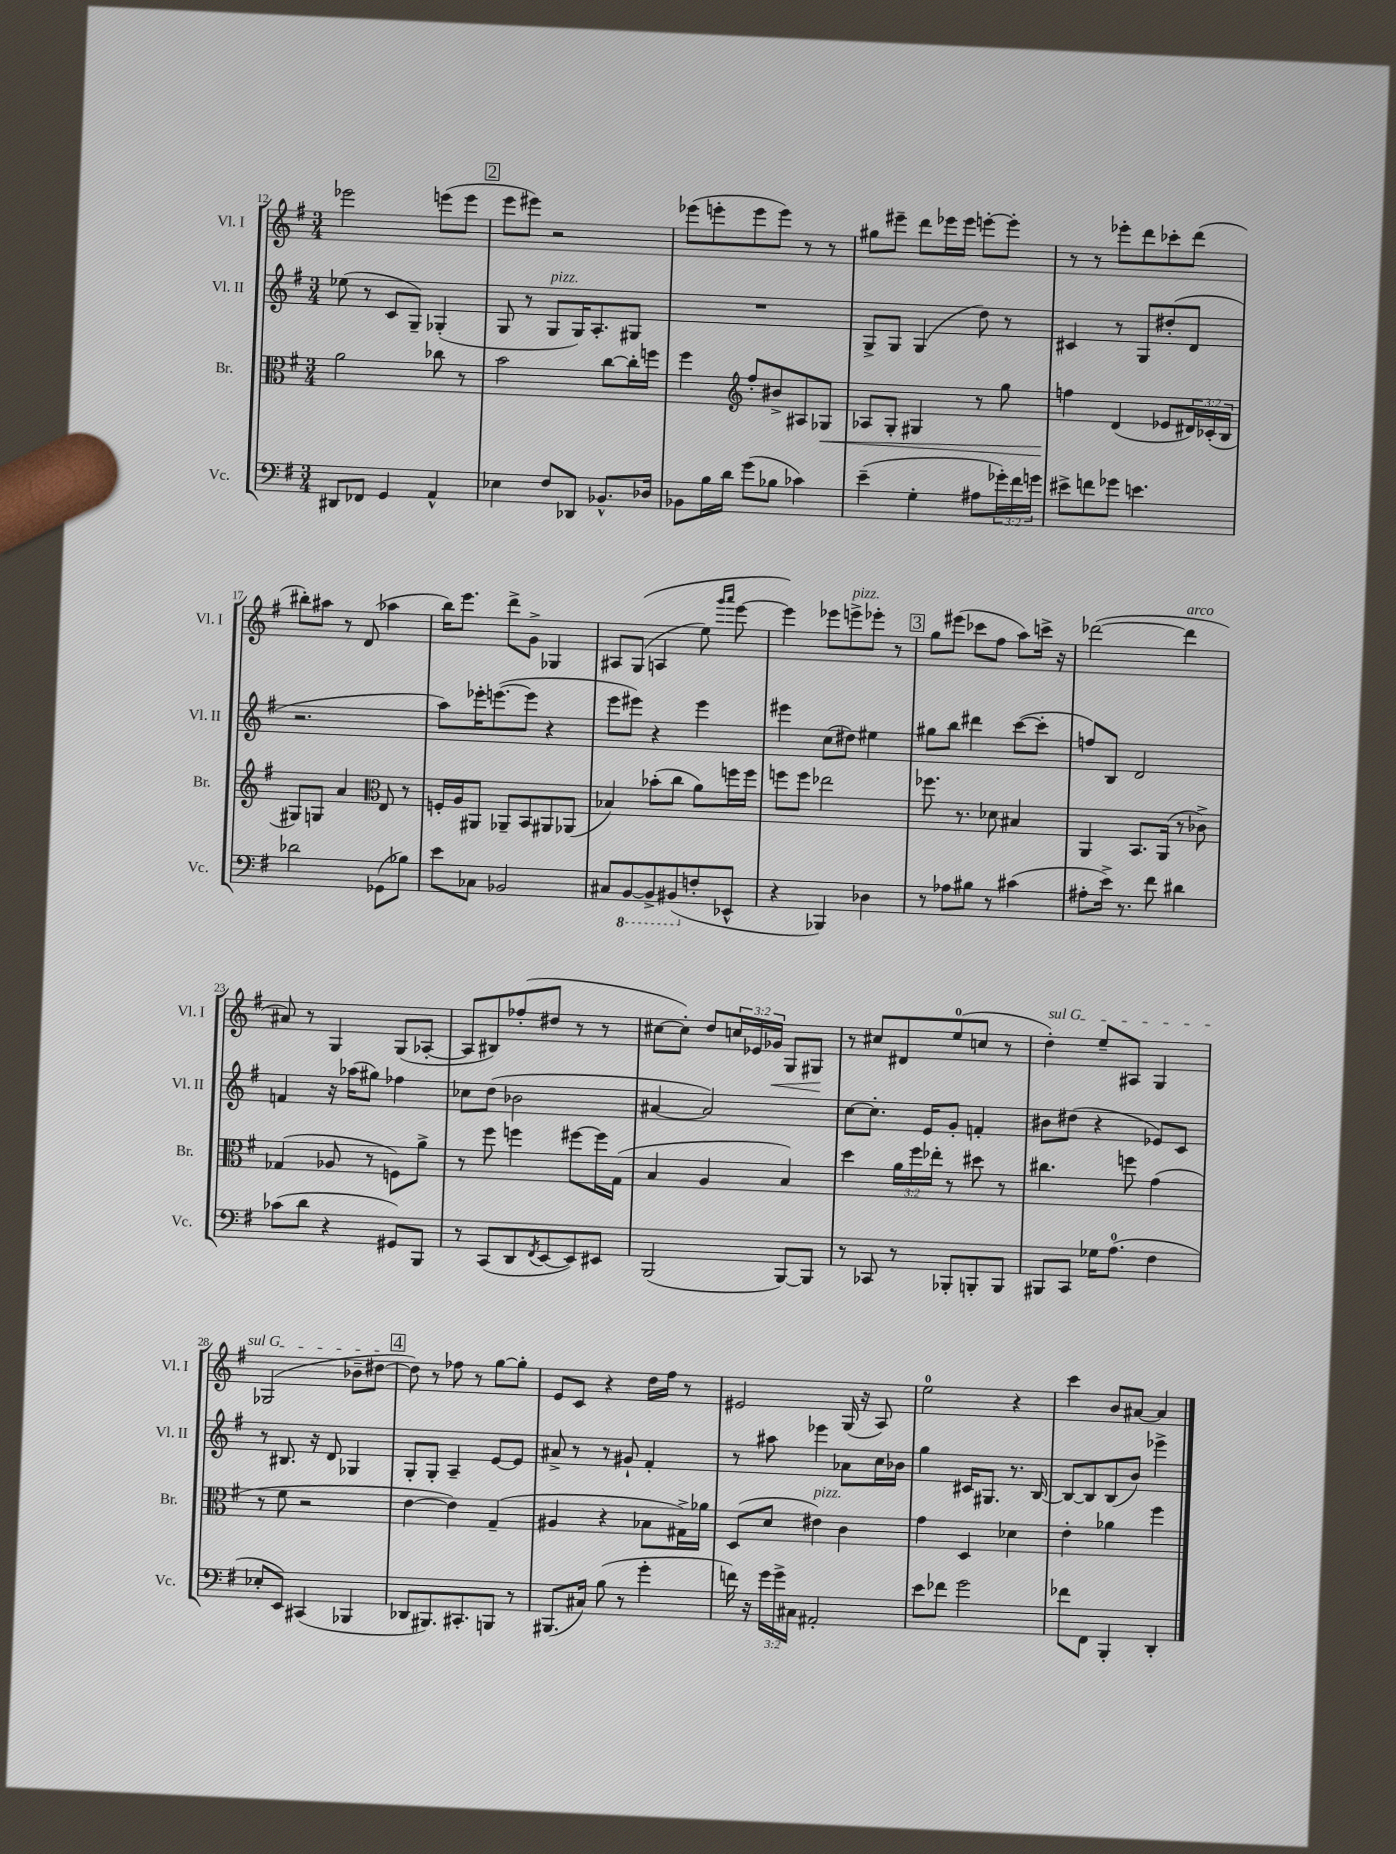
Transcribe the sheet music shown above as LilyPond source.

<<
\new StaffGroup <<
\new Staff = "s0" \with { instrumentName = "Vl. I" shortInstrumentName = "Vl. I" } {
    \clef treble \key g \major \numericTimeSignature \time 3/4 \override Staff.TupletNumber.text = #tuplet-number::calc-fraction-text
    ees'''2 e'''8( e'''8 |
    \mark \markup { \box "2" } e'''8 eis'''8) r2 |
    ees'''8( e'''8-. e'''8 e'''8) r8 r8 |
    gis''8 eis'''8-- d'''8 ees'''16 ees'''16 e'''8~-. e'''8-. |
    r8 r8 ees'''8-. d'''8 ces'''8-. d'''8( |
    bis''8-.) ais''8 r8 d'8( aes''4 |
    b''16) e'''8. d'''8-> g'8-> ges4 |
    ais8 g8(\( a4 e''8) \grace { g'''16 a'''16 } e'''8~ |
    e'''4\) ees'''8 e'''8->^\markup { \italic "pizz." } ees'''8-. r8 |
    \mark \markup { \box "3" } g''8 eis'''8( ces'''8 fis''8 a''8) c'''16-> r16 |
    des'''2~( des'''4^\markup { \italic "arco" } |
    ais'8) r8 g4 g8( aes8~-. |
    aes8 bis8) fes''8-.( dis''8 r8 r8 |
    cis''8~ cis''8-.) d''8 \tuplet 3/2 { c''16 ees'16 ges'16\< } g8 gis8\! |
    r8 cis''8 dis'8 e''8-0( c''8 r8 |
    \once \override TextSpanner.bound-details.left.text = \markup { \italic "sul G" } d''4-.\startTextSpan) e''8-- ais8 g4 |
    ges2( bes'8-- dis''8~\stopTextSpan |
    \mark \markup { \box "4" } dis''8) r8 fes''8 r8 g''8~ g''8-. |
    e'8 c'8 r4 d''16 fis''16 r8 |
    eis'2 g16( r16 a8) |
    e''2-0 r4 |
    c'''4 b'8 ais'8~ ais'4 \bar "|." |
}
\new Staff = "s1" \with { instrumentName = "Vl. II" shortInstrumentName = "Vl. II" } {
    \clef treble \key g \major \numericTimeSignature \time 3/4
    ees''8( r8 c'8 g8--) ges4-.( |
    \mark \markup { \box "2" } g8 r8 g8^\markup { \italic "pizz." } g16) a8.-. gis8 |
    R2. |
    g8-> g8 g4( d''8) r8 |
    cis'4 r8 g8 dis''8-.( d'8 |
    r2. |
    a''8) ees'''16-. e'''8.~( e'''8 r4 |
    e'''8 eis'''8) r4 eis'''4 |
    eis'''4 c''8( dis''8) eis''4 |
    \mark \markup { \box "3" } gis''8 b''8 dis'''4 c'''8~( c'''8-. |
    f''8) b8 d'2 |
    f'4 r16 aes''16( gis''8) fes''4 |
    ces''8 d''8( bes'2 |
    ais'4~ ais'2) |
    c''8~ c''8.-. e'16 g'8-. f'4-. |
    bis'8 dis''8( r4 ees'8) c'8 |
    r8 bis8. r16 d'8 ges4 |
    \mark \markup { \box "4" } g8-. g8-. a4-- e'8~ e'8 |
    ais'8-> r8 r8 gis'8-! fis'4-. |
    r8 ais''8 ees'''4 aes'8 c''16 bes'16 |
    g''4 cis'16 gis8. r8. b16~ |
    b8~ b8 b8( b'8) ees'''4-> \bar "|." |
}
\new Staff = "s2" \with { instrumentName = "Br." shortInstrumentName = "Br." } {
    \clef alto \key g \major \numericTimeSignature \time 3/4 \override Staff.TupletNumber.text = #tuplet-number::calc-fraction-text
    a'2 ces''8 r8 |
    \mark \markup { \box "2" } b'2 c''8~ c''16-. f''16 |
    fis''4 \clef treble fis''8-. bis'8-> ais8 ges8\< |
    aes8 g8-. gis4 r8 g''8 |
    f''4\! d'4( ees'8 \tuplet 3/2 { dis'16) ces'16-.( b16 } |
    gis8) g8 a'4 \clef alto e8 r8 |
    f16-. a16 ais,8 aes,8-- b,8 ais,8 aes,8( |
    bes4) bes'8-.( c''8 a'8) f''16 f''16 |
    f''8 f''8 ees''2 |
    \mark \markup { \box "3" } fes''8. r8. des'8 bis4 |
    a,4 b,8. a,16( r8 ces'8->) |
    ges4( aes8 r8 f8) a'8-> |
    r8 fis''8 f''4 fis''8~ fis''16 g16( |
    b4 a4 b4) |
    d''4 \tuplet 3/2 { a'16 fis''16 ees''16-. } r8 dis''8 r8 |
    cis''4. f''8 g'4( |
    r8 fis'8 r2 |
    \mark \markup { \box "4" } e'4~ e'4) g4--( |
    ais4 r4 bes8 gis16->) aes'16 |
    d8( d'8 eis'4^\markup { \italic "pizz." }) c'4 |
    g'4 d4 des'4 |
    e'4-. aes'4 fis''4 \bar "|." |
}
\new Staff = "s3" \with { instrumentName = "Vc." shortInstrumentName = "Vc." } {
    \clef bass \key g \major \numericTimeSignature \time 3/4 \override Staff.TupletNumber.text = #tuplet-number::calc-fraction-text
    dis,8 fes,8 g,4 a,4-^ |
    \mark \markup { \box "2" } ees4 fis8 des,8 bes,8.-^ des16 |
    bes,8 b16 d'16 g'8( bes8 ces'4) |
    e'4--( g4-. ais8 \tuplet 3/2 { ges'16-.) fis'16 g'16 } |
    eis'8-> f'8 ges'8 e'4. |
    des'2 ges,8( bes8) |
    e'8 ces8 bes,2 |
    cis8 \ottava #-1 b,,8~ b,,8-> bis,,8( \ottava #0 f8-. ees,8-^ |
    r4 bes,,4) des4 |
    \mark \markup { \box "3" } r8 aes8 bis8 r8 cis'4( |
    ais8-. e'16->) r8. fis'8 dis'4 |
    ces'8( d'8 r4 gis,8) b,,8 |
    r8 c,8( d,8 \acciaccatura { fis,8 } e,8~ e,8) eis,8 |
    b,,2( b,,8~) b,,8 |
    r8 ces,8 r8 bes,,8-. b,,8-. b,,8 |
    bis,,8 c,8 ges16 a8.-0( fis4 |
    ees8-. e,8) cis,4( bes,,4 |
    \mark \markup { \box "4" } des,8 bis,,8.) cis,8.-. b,,8 r8 |
    bis,,8.( cis16) b8( r8 g'4-. |
    f'16) r16 \tuplet 3/2 { g'16 g'16-> cis16 } ais,2-. |
    e'8 fes'8 g'2 |
    fes'8 fis,8 b,,4-. d,4-. \bar "|." |
}
>>
>>
\layout { \context { \Score currentBarNumber = #12 } }
